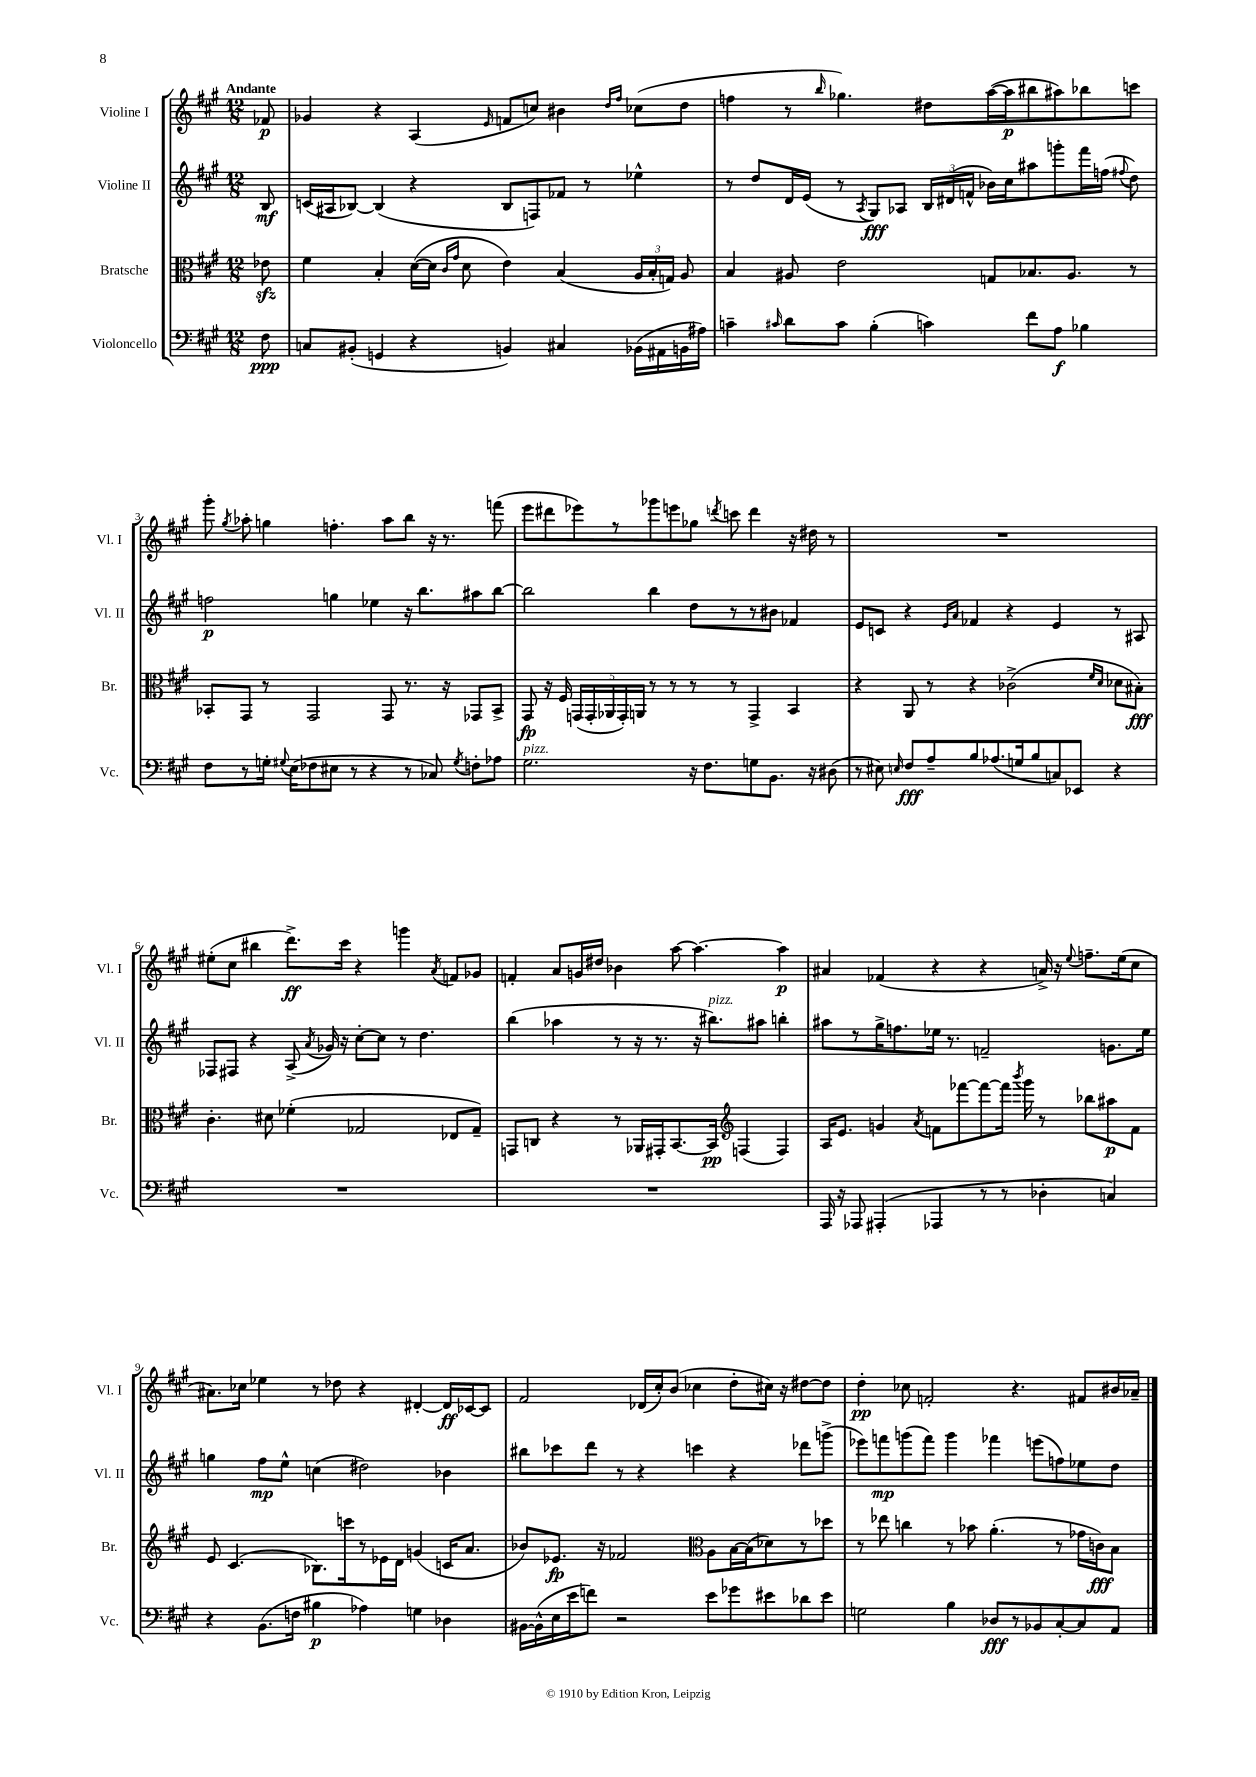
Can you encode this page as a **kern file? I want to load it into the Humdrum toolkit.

**kern	**kern	**kern	**kern
*staff4	*staff3	*staff2	*staff1
*clefF4	*clefC3	*clefG2	*clefG2
*k[f#c#g#]	*k[f#c#g#]	*k[f#c#g#]	*k[f#c#g#]
*M12/8	*M12/8	*M12/8	*M12/8
8F#	8e-	8B	8f-
=	=	=	=
8C	4f#	(16c	4g-
.	.	16A#	.
(8BB#'	.	[8B-)	.
4GG	4B'	(4B-]	4r
4r	([16d	4r	(4A
.	16d]	.	.
.	16qqc#	.	.
.	16qqg#	.	.
.	8d	.	.
.	.	.	16qqe
4BB)	4e)	8B-	8f
.	.	8F)	8cc)
4C#	(4B	8f-	4b#
.	.	8r	.
.	.	.	16qqdd
.	.	.	16qqff#
(16BB-	24A	4ee-^^	(8cc-
.	24B'	.	.
16AA#	.	.	.
.	24G)	.	.
16BB	8A	.	8dd
16A#)	.	.	.
=	=	=	=
4c~	4B	8r	4ff
.	.	8dd	.
16qqc#	.	.	.
8d	8A#	16d	8r
.	.	(16e	.
.	.	.	16qqbb
8c#	2e	8r	4.gg-)
.	.	8qA	.
(4B'	.	8G#)	.
.	.	8A-	.
4c)	.	24B	8dd#
.	.	(24d#	.
.	.	24f^^	.
.	8G	16b-)	([16aa
.	.	16cc#	16aa]
8f#	8.B-	8aa#	8bb#
8A	.	8ggg'	8aa#)
.	8.A#	.	.
4B-	.	16fff#	8bb-
.	.	(16ff	.
.	.	8qqff#	.
.	8r	8dd)	8ccc
=	=	=	=
8F#	8BB-'	2ff	8ggg#'
.	.	.	8qgg#
8r	8GG#	.	8aa-'
16G'	8r	.	4gg
8qqG#	.	.	.
(16E	.	.	.
8F-	2GG#	.	.
8E#	.	4gg	4.ff'
8r	.	.	.
4r	.	4ee-	.
.	8GG#	.	8aa-
8r	8.r	16r	8bb
.	.	8.bb	.
8C-)	.	.	16r
.	16r	.	8.r
8qG#	.	.	.
8F'	8GG-	8aa#	.
8A-	8BB-^	[8bb	(8fff
=	=	=	=
2.G#	8GG#	2bb]	8eee
.	16r	.	8ddd#
.	16F#	.	.
.	(20GG	.	8eee-)
.	20GG'	.	.
.	20AA-	.	.
.	.	.	8r
.	20GG')	.	.
.	20AA	.	.
.	8r	4bb	8ggg-
.	8r	.	8eee
16r	8r	8dd	8gg-
8.F#	.	.	.
.	.	.	8qddd
.	8r	8r	8ccc
8G	4GG^	8r	4ddd
8.BB	.	8b#	.
.	4BB	4f-	16r
16r	.	.	16dd#
(8D#	.	.	8r
=	=	=	=
8r	4r	8e	1.r
8E#)	.	8c	.
16qqE	.	.	.
8F#	8AA	4r	.
8A~	8r	.	.
.	.	16qqe	.
.	.	16qqa	.
8B	4r	4f-	.
(8.A-	.	.	.
.	(2c-^	4r	.
16G	.	.	.
8B	.	.	.
8C)	.	4e	.
8EE-	.	.	.
.	16qqf#	.	.
.	16qqd	.	.
4r	8d-	8r	.
.	8B#')	8A#	.
=	=	=	=
1.r	4.c#'	8F-	(8ee#'
.	.	8F#	8cc#
.	.	4r	4bb#
.	8d#	.	.
.	(4f-'	(8A^	8.ddd^)
.	.	8qa	.
.	.	16g-)	.
.	.	16r	16ccc#
.	2G-	[8cc#'	4r
.	.	8cc#]	.
.	.	8r	4ggg
.	.	4.dd	.
.	.	.	8qa
.	8E-	.	8f
.	8G-~)	.	8g-
=	=	=	=
1.r	8GG	(4bb	4f'
.	8C	.	.
.	4r	4aa-	8a
.	.	.	16g
.	.	.	16dd#
.	8r	8r	4b-
.	16AA-	16r	.
.	16GG#'	8.r	.
.	[8.BB	.	[8aa
.	.	16r	4.aa_
.	16BB]	8.bb#)	.
*	*clefG2	*	*
.	(4F	.	.
.	.	8aa#	.
.	4F)	4bb'	4aa]
=	=	=	=
16AAA	16A	8aa#	4a#
16r	8.e	.	.
8AAA-	.	8r	.
(4AAA#'	4g	16gg#^	(4f-
.	.	8.ff	.
.	8qa	.	.
4AAA-	8f	16ee-	4r
.	.	8.r	.
.	[8fff-	.	.
8r	8fff-_	2f~	4r
8r	16fff-]	.	.
.	8qbbb	.	.
.	16ggg#	.	.
4D-'	8r	.	16a^)
.	.	.	16r
.	.	.	8qqee
.	8bb-	.	8.ff~
4C)	8aa#	8.g	.
.	.	.	(16ee
.	8f	.	8cc#
.	.	16ee-	.
=	=	=	=
4r	8e	4gg	8.a#)
.	(4.c#	.	.
.	.	.	16cc-
(8.BB	.	8ff#	4ee-
.	.	8ee^^	.
16F	.	.	.
4B#	8.B-)	(4cc	8r
.	.	.	8dd-
.	16ccc	.	.
4A-)	8r	2dd#)	4r
.	16e-	.	.
.	16d	.	.
4G	(4g	.	[4d#'
4D-	16c	4b-	16d#]
.	8.a	.	[16c-
.	.	.	8c-]
=	=	=	=
[16BB#	8b-)	8bb#	2f#
(16BB#^^]	.	.	.
16E	8.e-	8ccc-	.
16e	.	.	.
8f)	.	8ddd	.
.	16r	.	.
2r	2f-	8r	.
.	.	4r	(16d-
.	.	.	16cc#')
.	.	.	(8b
.	.	4ccc	4cc-
*	*clefC3	*	*
8e	8A	.	.
8g-	[16B	4r	8dd'
.	(16B]	.	.
8e#	8d-)	.	16cc#)
.	.	.	16r
8d-	8r	8ddd-	[8dd#
8e#	8dd-	(8ggg^	8dd#]
=	=	=	=
2G	8r	8eee-)	4dd'
.	8ee-	8fff	.
.	4cc	(8ggg	8cc-
.	.	8fff)	2f'
4B	8r	4ggg	.
.	8b-	.	.
8D-	(4.a'	4fff-	.
8r	.	.	4.r
8BB-	.	(8eee	.
[8C#'	8r	8ff)	.
8C#]	16g-	8ee-	8f#
.	16c)	.	.
8AA	8B	8dd	16b#
.	.	.	16a-~
==	==	==	==
*-	*-	*-	*-
